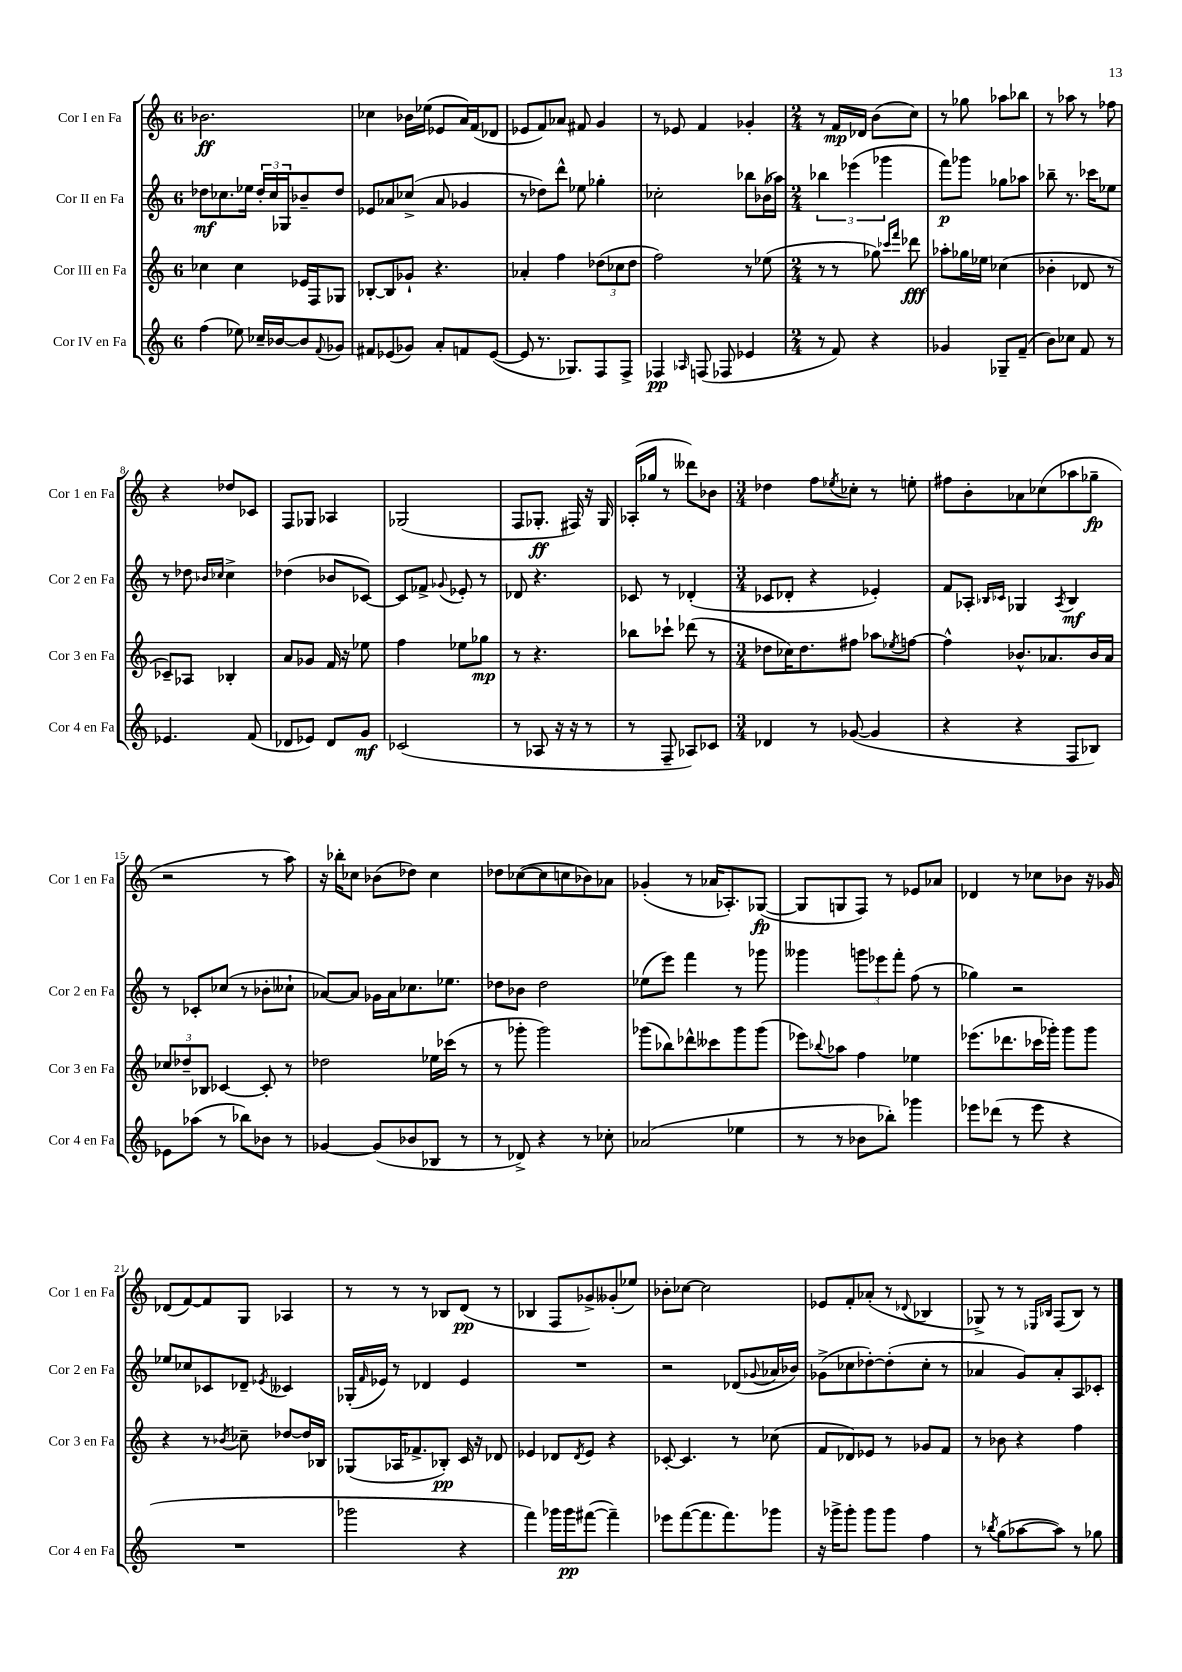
<<
\new StaffGroup <<
\new Staff = "s0" \with { instrumentName = "Cor I en Fa" shortInstrumentName = "Cor 1 en Fa" } {
    \clef treble \key c \major \once \override Staff.TimeSignature.style = #'single-digit \time 6/8
    bes'2.\ff |
    ces''4 bes'16 ees''16( ees'8 a'16) f'16( des'8 |
    ees'8 f'8) aes'8 fis'8 g'4 |
    r8 ees'8 f'4 ges'4-. |
    \numericTimeSignature \time 2/4 r8 f'16\mp des'16 b'8( c''8) |
    r8 ges''8 aes''8 bes''8 |
    r8 aes''8 r8 fes''8 |
    r4 des''8 ces'8 |
    f8 ges8 aes4 |
    ges2( |
    f8 ges8.-.\ff fis16) r16 ges16 |
    aes16-.( ges''16 r8 deses'''8) bes'8 |
    \numericTimeSignature \time 3/4 des''4 f''8 \acciaccatura { ees''8 } ces''8-. r8 e''8-. |
    fis''8 b'8-. aes'8 ces''8( aes''8 ges''8--\fp |
    r2 r8 a''8) |
    r16 bes''16-. ces''8 bes'8( des''8) ces''4 |
    des''8 ces''8~( ces''8 c''8 bes'8) aes'8 |
    ges'4-.( r8 aes'16 aes8.-.) ges8~\fp( |
    ges8 g8 f8) r8 ees'8 aes'8 |
    des'4 r8 ces''8 bes'8 r16 ges'16 |
    des'8( f'8~) f'8 g8 aes4 |
    r8 r8 r8 bes8 d'8\pp( r8 |
    bes4 f8 ges'8->) geses'8-.( ees''8) |
    bes'8-. ces''8~ ces''2 |
    ees'8 f'8-. aes'8-.( r8 \appoggiatura { des'8 } bes4 |
    ges8->) r8 r8 \grace { ees16 bes16 } f8( bes8) r8 \bar "|." |
}
\new Staff = "s1" \with { instrumentName = "Cor II en Fa" shortInstrumentName = "Cor 2 en Fa" } {
    \clef treble \key c \major \once \override Staff.TimeSignature.style = #'single-digit \time 6/8
    des''8\mf ces''8. ees''16 \tuplet 3/2 { des''16-. ces''16 ges16 } bes'8-- des''8 |
    ees'8 aes'8 ces''8->( aes'8 ges'4 |
    r8 des''8) d'''8-^ ees''8 ges''4-. |
    ces''2-. bes''8 bes'16( aes''16) |
    \numericTimeSignature \time 2/4 \tuplet 3/2 { bes''4 ees'''4( ges'''4 } |
    f'''8\p) ges'''8 ges''8 aes''8 |
    bes''8-- r8. ces'''16 ees''8 |
    r8 des''8 \grace { bes'16 ces''16 } ces''4-> |
    des''4( bes'8 ces'8~) |
    ces'8 fes'8-> \appoggiatura { ges'8 } ees'8-. r8 |
    des'8 r4. |
    ces'8 r8 des'4-.( |
    \numericTimeSignature \time 3/4 ces'8 des'8-. r4 ees'4-.) |
    f'8 aes8-. \grace { bes16 ces'16 } ges4 \acciaccatura { aes8 } bes4\mf |
    r8 ces'8-. ces''8( r8 bes'8-. ceses''8-! |
    aes'8~) aes'8 ges'16 aes'16 ces''8. ees''8. |
    des''8 bes'8 des''2 |
    ees''8( e'''8) f'''4 r8 ges'''8 |
    geses'''4 \tuplet 3/2 { g'''8 ees'''8 f'''8-. } f''8( r8 |
    ges''4) r2 |
    ees''8 ces''8 ces'8 des'8-- \acciaccatura { ees'8 } ceses'4 |
    ges16-.( \grace { f'16 } ees'16) r8 des'4 ees'4 |
    R2. |
    r2 des'8( \appoggiatura { ges'8 } aes'16 bes'16) |
    ges'8->( ces''8 des''8~-.) des''8-.( ces''8-. r8 |
    aes'4 g'8) aes'8-. a8 ces'8-. \bar "|." |
}
\new Staff = "s2" \with { instrumentName = "Cor III en Fa" shortInstrumentName = "Cor 3 en Fa" } {
    \clef treble \key c \major \once \override Staff.TimeSignature.style = #'single-digit \time 6/8
    ces''4 ces''4 ees'16 f16 ges8 |
    bes8~-. bes8 ges'8-! r4. |
    aes'4-. f''4 \tuplet 3/2 { des''8( ces''8 des''8 } |
    f''2) r8 ees''8( |
    \numericTimeSignature \time 2/4 r8 r8 ges''8) \grace { ces'''16 f'''16 } des'''8\fff |
    aes''8-. ges''16 ees''16 ces''4( |
    bes'4-. des'8 r8 |
    ces'8--) aes8 bes4-. |
    a'8 ges'8 f'16 r16 ees''8 |
    f''4 ees''8 ges''8\mp |
    r8 r4. |
    bes''8 ces'''8-! des'''8( r8 |
    \numericTimeSignature \time 3/4 des''8 ces''16) des''8. fis''8 aes''8 \acciaccatura { ees''8 } f''8~ |
    f''4-^ bes'8.-^ aes'8. bes'16 aes'16 |
    \tuplet 3/2 { ces''8 des''8-- bes8 } ces'4~ ces'8-. r8 |
    des''2 ees''16 ces'''16( r8 |
    r8 ges'''8-. ges'''2) |
    ges'''8( bes''8) des'''8-^ ceses'''8 ges'''8 ges'''8( |
    ees'''8) \appoggiatura { bes''8 } aes''8 f''4 ees''4 |
    ees'''8.( des'''8. ces'''16 ges'''16-.) ges'''8 ges'''8 |
    r4 r8 \acciaccatura { bes'8 } ces''8-- des''8~ des''16 bes16 |
    ges8( aes16 fes'8.-> bes8-.\pp) c'16 r16 des'8 |
    ees'4 des'8 \acciaccatura { des'8 } ees'8 r4 |
    ces'8~-. ces'4. r8 ces''8( |
    f'8 des'8) ees'8 r8 ges'8 f'8 |
    r8 bes'8 r4 f''4 \bar "|." |
}
\new Staff = "s3" \with { instrumentName = "Cor IV en Fa" shortInstrumentName = "Cor 4 en Fa" } {
    \clef treble \key c \major \once \override Staff.TimeSignature.style = #'single-digit \time 6/8
    f''4( ees''8) ces''16-- bes'16~ bes'8 \appoggiatura { f'8 } ges'8 |
    fis'8 ees'8( ges'8) a'8-. f'8 ees'8~( |
    ees'8 r8. ges8.) f8 f8-> |
    fes4\pp \grace { aes16 } f8( fes8 ees'4 |
    \numericTimeSignature \time 2/4 r8 f'8) r4 |
    ges'4 ges8-- f'8--( |
    b'8) ces''8 f'8 r8 |
    ees'4. f'8( |
    des'8 ees'8) des'8 g'8\mf |
    ces'2( |
    r8 aes8 r16 r16 r8 |
    r8 f8-- aes8) ces'8 |
    \numericTimeSignature \time 3/4 des'4 r8 ges'8~( ges'4 |
    r4 r4 f8 bes8) |
    ees'8 aes''8( r8 bes''8) bes'8 r8 |
    ges'4~ ges'8( bes'8 bes8 r8 |
    r8 des'8->) r4 r8 ces''8-. |
    aes'2( ees''4 |
    r8 r8 bes'8 bes''8-.) ges'''4 |
    ees'''8 des'''8( r8 ees'''8 r4 |
    R2. |
    ges'''2 r4 |
    f'''4) ges'''16 ges'''16\pp fis'''8~( fis'''4--) |
    ees'''8 f'''8~( f'''8. f'''8.) ges'''8 |
    r16 ges'''16-> ges'''8-. ges'''8 ges'''8 f''4 |
    r8 \acciaccatura { bes''8 } g''8( aes''8~ aes''8) r8 ges''8 \bar "|." |
}
>>
>>
